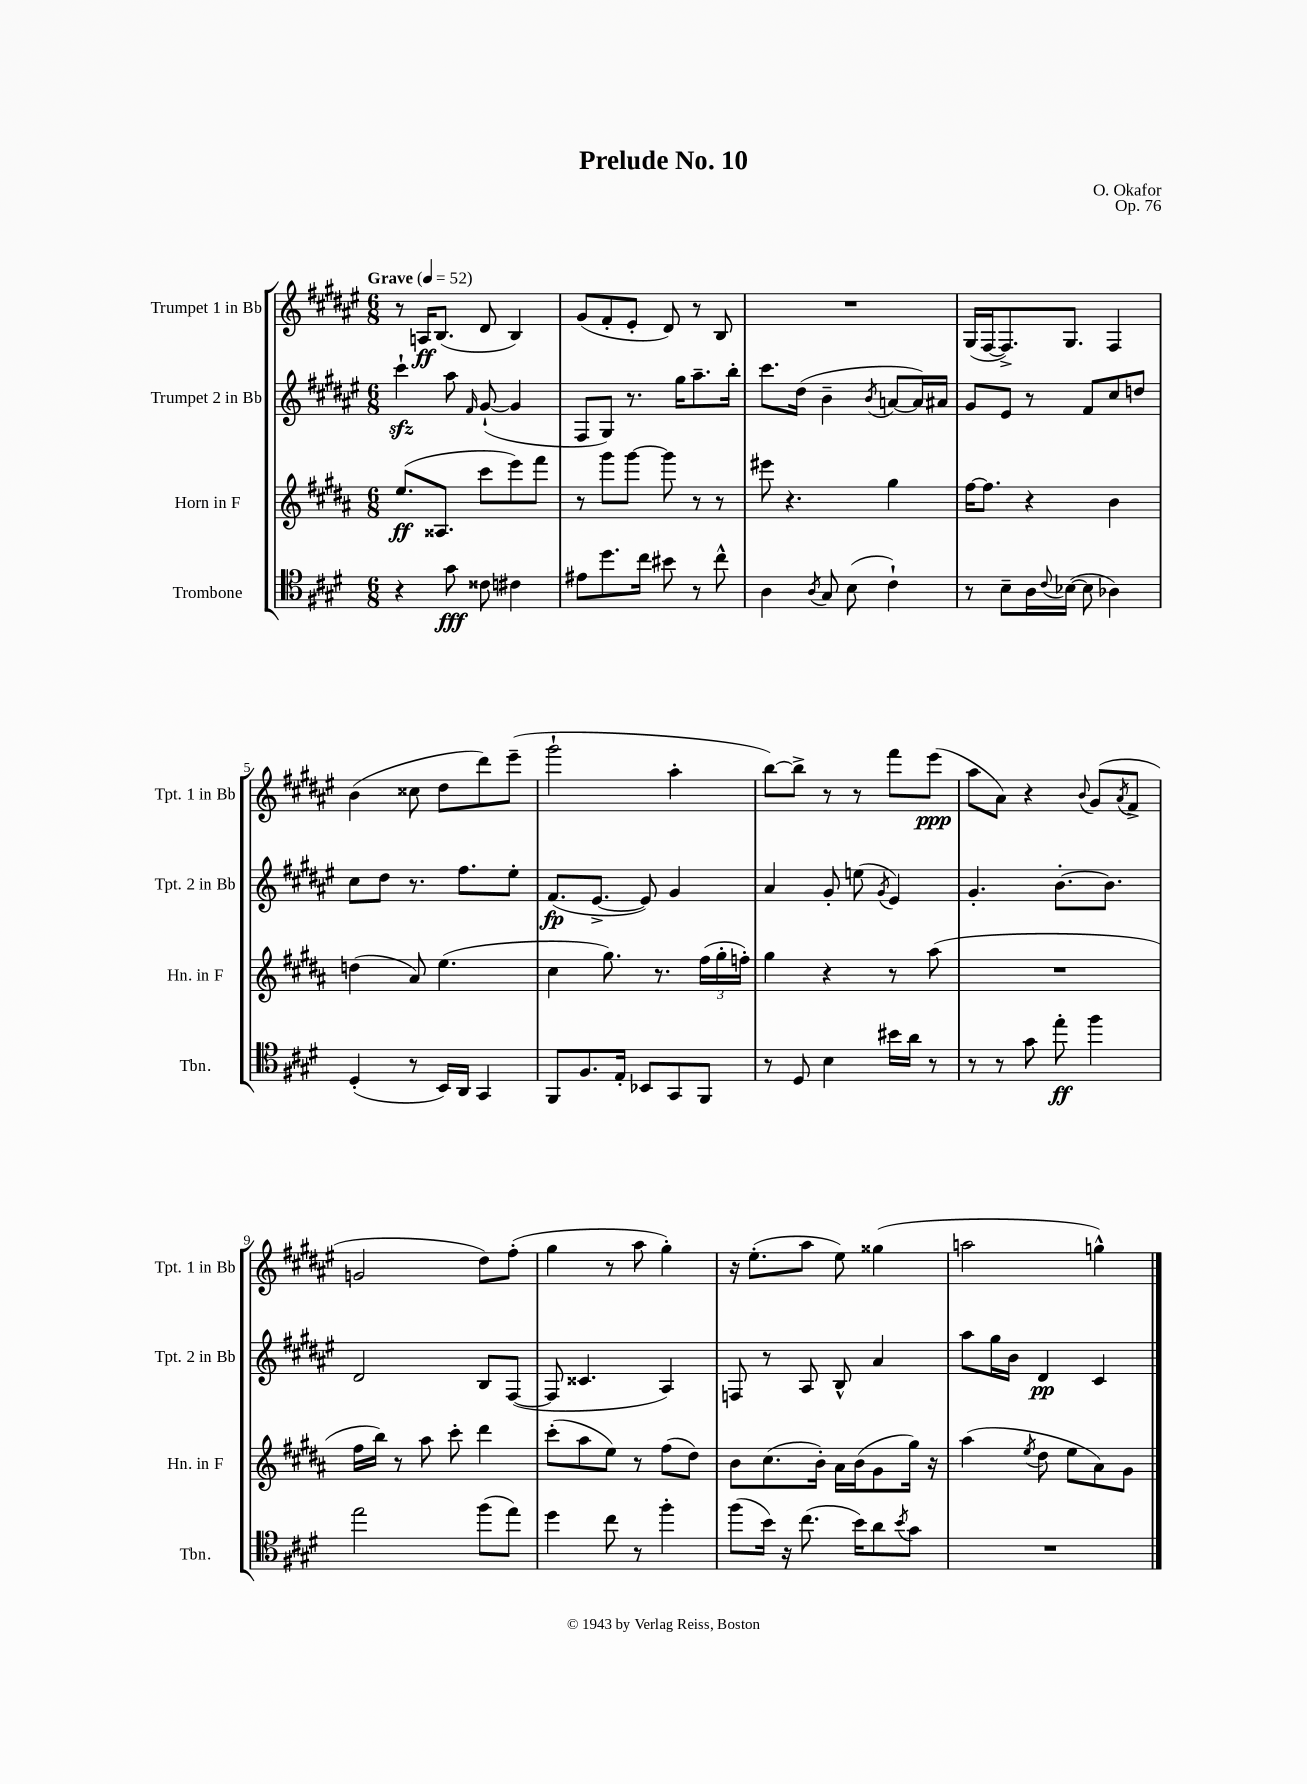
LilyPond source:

\header { title = "Prelude No. 10" composer = "O. Okafor" opus = "Op. 76" }
<<
\new StaffGroup <<
\new Staff = "s0" \with { instrumentName = "Trumpet 1 in Bb" shortInstrumentName = "Tpt. 1 in Bb" } {
    \clef treble \key fis \major \numericTimeSignature \time 6/8 \tempo "Grave" 4 = 52
    r8 a16\ff b8.( dis'8 b4) |
    gis'8( fis'8-. eis'8-. dis'8) r8 b8 |
    R2. |
    gis16( fis16~ fis8.->) gis8. fis4 |
    b'4( cisis''8 dis''8 dis'''8) eis'''8--( |
    gis'''2-! ais''4-. |
    b''8~) b''8-> r8 r8 fis'''8 eis'''8\ppp( |
    ais''8 ais'8) r4 \appoggiatura { b'8 } gis'8( \acciaccatura { ais'8 } fis'8-> |
    g'2 dis''8) fis''8-.( |
    gis''4 r8 ais''8 gis''4-.) |
    r16 eis''8.-.( ais''8 eis''8) gisis''4( |
    a''2 g''4-^) \bar "|." |
}
\new Staff = "s1" \with { instrumentName = "Trumpet 2 in Bb" shortInstrumentName = "Tpt. 2 in Bb" } {
    \clef treble \key fis \major \numericTimeSignature \time 6/8
    cis'''4-!\sfz ais''8 \grace { fis'16 } gis'8~-!( gis'4 |
    fis8 gis8) r8. gis''16 ais''8.-- b''16-. |
    cis'''8. dis''16( b'4-- \acciaccatura { b'8 } a'8~ a'16) ais'16 |
    gis'8 eis'8 r8 fis'8 cis''8 d''8 |
    cis''8 dis''8 r8. fis''8. eis''8-. |
    fis'8.\fp( eis'8.~-> eis'8) gis'4 |
    ais'4 gis'8-. e''8( \acciaccatura { gis'8 } eis'4) |
    gis'4.-. b'8.~-. b'8. |
    dis'2 b8 fis8~( |
    fis8 cisis'4. ais4) |
    f8 r8 ais8 b8-^ ais'4 |
    ais''8 gis''16 b'16 dis'4\pp cis'4 \bar "|." |
}
\new Staff = "s2" \with { instrumentName = "Horn in F" shortInstrumentName = "Hn. in F" } {
    \clef treble \key b \major \numericTimeSignature \time 6/8
    e''8.\ff( aisis8. cis'''8 e'''8) fis'''8 |
    r8 gis'''8 gis'''8~ gis'''8 r8 r8 |
    eis'''8 r4. gis''4 |
    fis''16~ fis''8. r4 b'4 |
    d''4( ais'8) e''4.( |
    cis''4 gis''8.) r8. \tuplet 3/2 { fis''16( gis''16-. f''16-.) } |
    gis''4 r4 r8 ais''8( |
    R2. |
    fis''16 b''16) r8 ais''8 cis'''8-. dis'''4 |
    cis'''8-.( ais''8 e''8) r8 fis''8( dis''8) |
    b'8 cis''8.( b'16-.) ais'16 b'16( gis'8 gis''16) r16 |
    ais''4( \acciaccatura { e''8 } dis''8 e''8 ais'8) gis'8 \bar "|." |
}
\new Staff = "s3" \with { instrumentName = "Trombone" shortInstrumentName = "Tbn." } {
    \clef tenor \key e \major \numericTimeSignature \time 6/8
    r4 gis'8\fff cisis'8 cis'4 |
    eis'8 dis''8. cis''16 bis'8 r8 cis''8-^ |
    a4 \acciaccatura { a8 } gis8 b8( cis'4-!) |
    r8 b8-- a16 \appoggiatura { cis'8 } bes16~( bes8 aes4) |
    dis4-.( r8 b,16) a,16 gis,4 |
    fis,8 fis8. e16-. bes,8 gis,8 fis,8 |
    r8 dis8 b4 bis'16 a'16 r8 |
    r8 r8 gis'8 e''8-.\ff fis''4 |
    e''2 fis''8( e''8) |
    dis''4 cis''8 r8 fis''4-. |
    fis''8( b'16) r16 cis''8.( b'16) a'8 \acciaccatura { b'8 } gis'8 |
    R2. \bar "|." |
}
>>
>>
